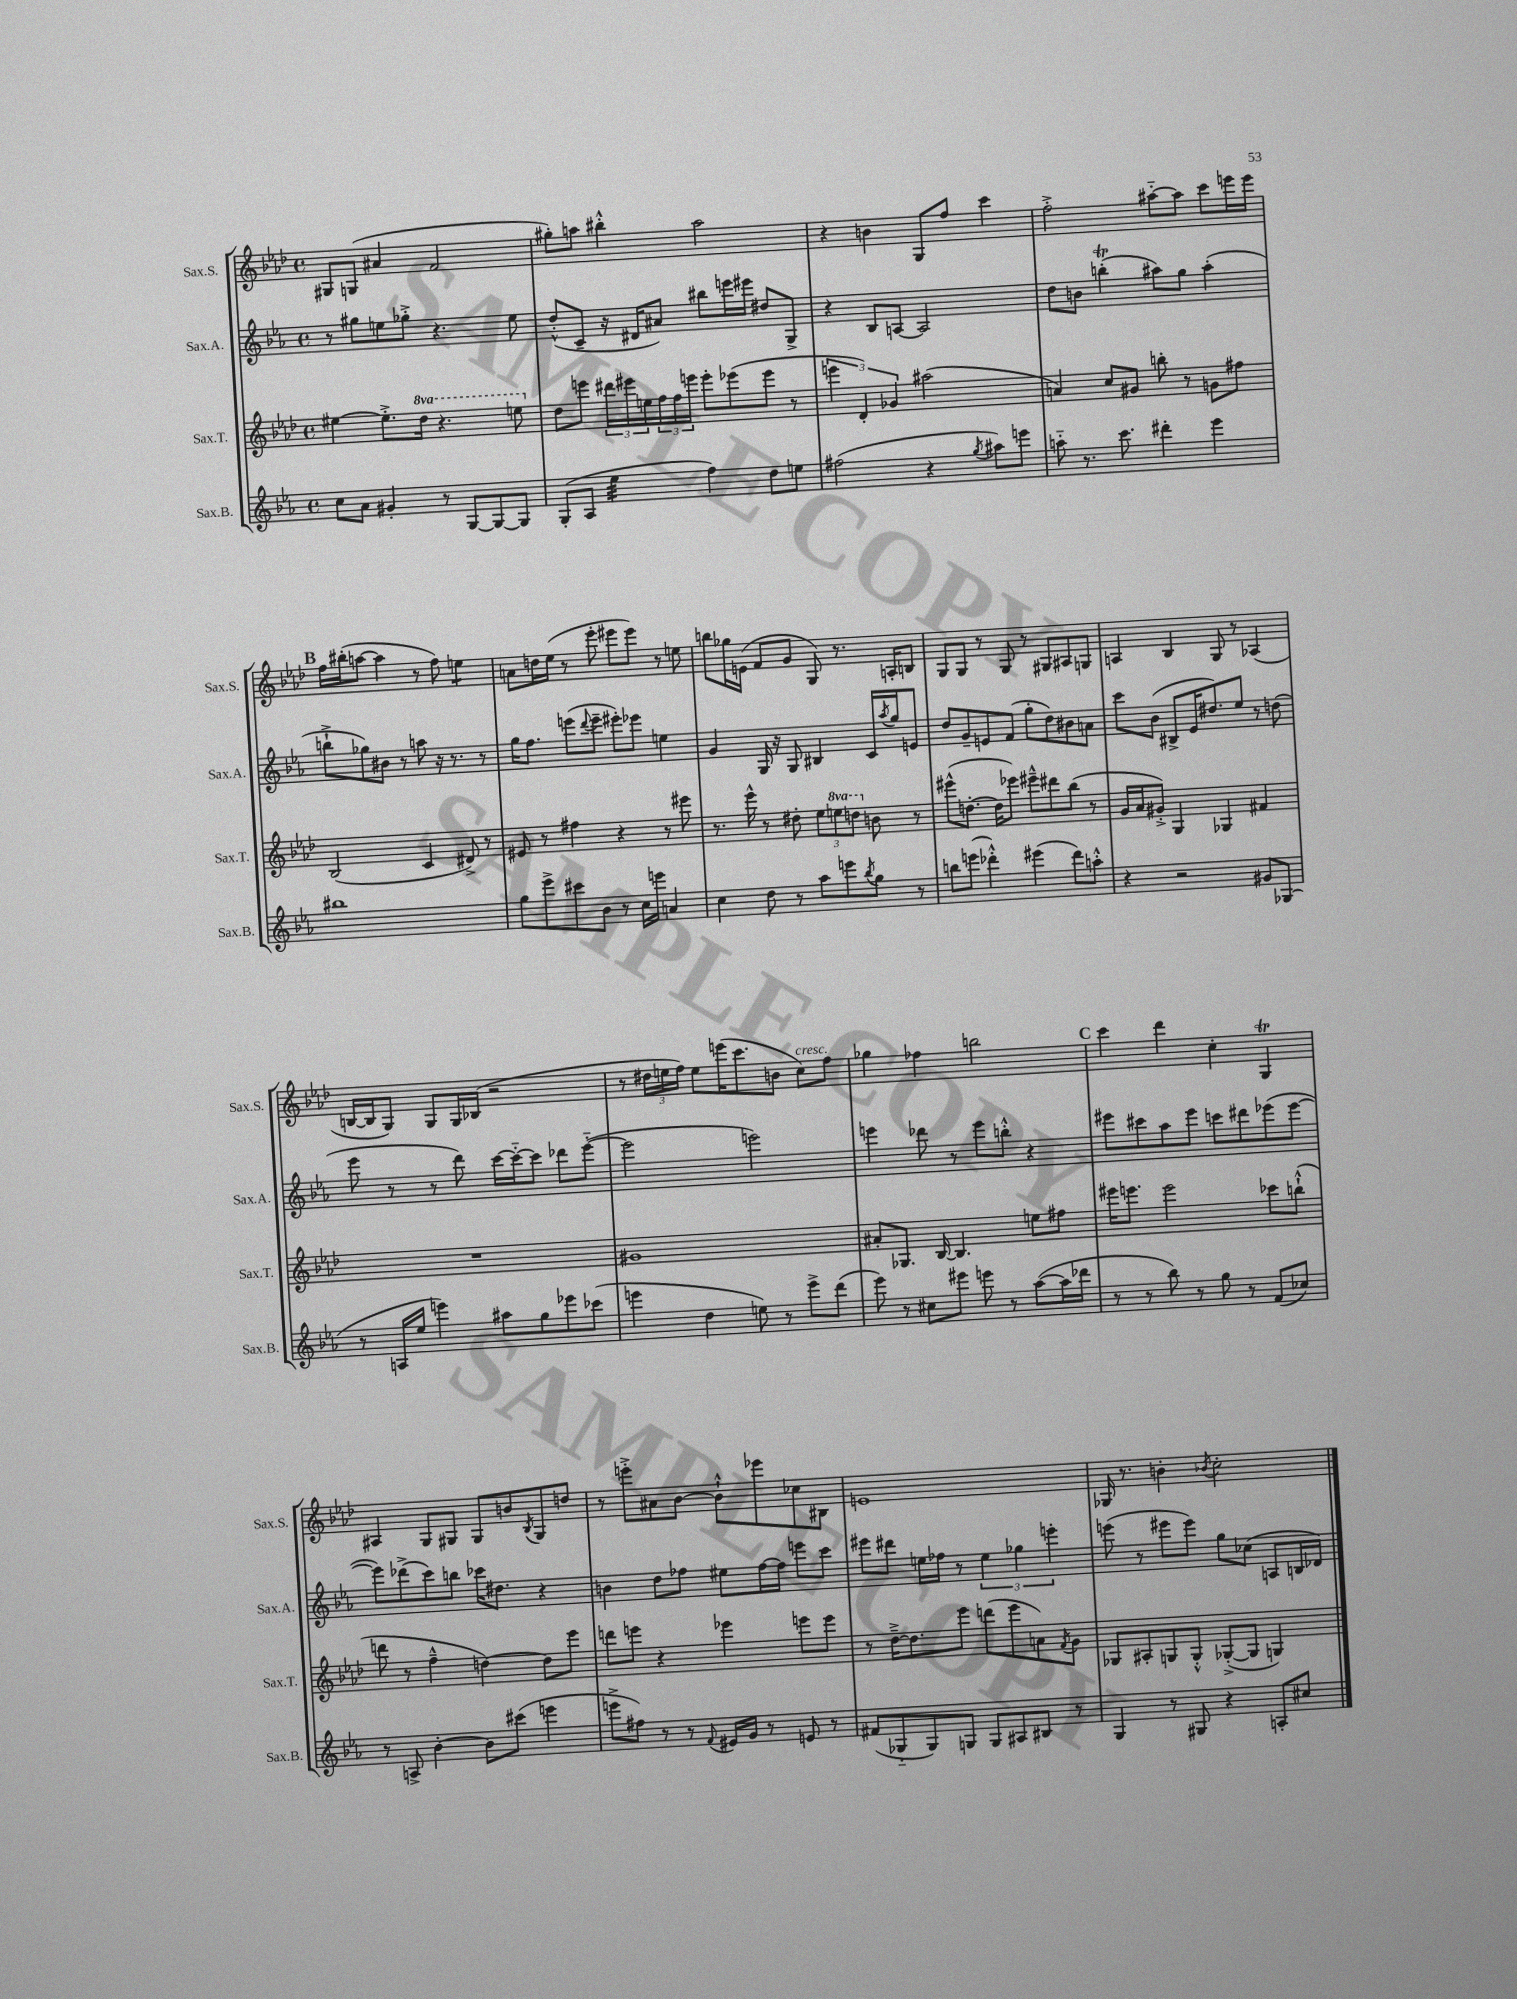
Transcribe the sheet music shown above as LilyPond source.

<<
\new StaffGroup <<
\new Staff = "s0" \with { instrumentName = "Sax.S." shortInstrumentName = "Sax.S." } {
    \clef treble \key aes \major \defaultTimeSignature \time 4/4
    gis8 g8( ais'4 f'2 |
    gis''8-.) a''8 bis''4-.-^ a''2 |
    r4 b'4 g8 f''8 c'''4 |
    f''2-.-> ais''8~-_ ais''8 c'''8 e'''16 e'''16 |
    \mark \markup { \bold "B" } f''16 bis''16-.( a''8~ a''4 r8 f''8) e''4:8 |
    a'8 d''16 ees''16( r8 ees'''8-. eis'''8 eis'''8) r8 e''8 |
    b''8 ges''16 e'16( f'8 g'8 g8) r8. a16-. b8 |
    g8 g8 r8 g8 r8 gis8 ais8 g8 |
    a4 bes4 g8 r8 aes4( |
    b16~ b16 g8) g8 g16 bes16( r2 |
    r8 \tuplet 3/2 { dis''16 e''16 f''16) } e''8 e'''16( c'''8. b'8 c''8^\markup { \italic "cresc." }) f''8 |
    ges''4 fes''4 b''2 |
    \mark \markup { \bold "C" } c'''4 des'''4 c''4-. g4\trill |
    ais4 g8 gis8 gis8 b'8 \acciaccatura { bes8 } gis8 d''8 |
    r8 e'''8-.-> ais'8 bes'8~ bes'8-!-^ ees'''8 ces''8 bis8 |
    e'1 |
    ges16 r8. b'4-. \acciaccatura { bes'8 } c''2-. \bar "|." |
}
\new Staff = "s1" \with { instrumentName = "Sax.A." shortInstrumentName = "Sax.A." } {
    \clef treble \key ees \major \defaultTimeSignature \time 4/4
    r8 gis''8 e''8 ges''8-.-> r4. e''8 |
    d''8-.-^( c'8-- r16 dis'16 ais'8) bis''8 e'''16 eis'''16 dis''8 g8-> |
    r4 bes8 a8~ a2 |
    d''8 b'8 b''4-.\trill( ais''8) g''8 ais''4-.( |
    \mark \markup { \bold "B" } b''8-!-> ges''8) bis'8 r8 a''8 r16 r8. r8 |
    g''16 f''8. e'''8( \appoggiatura { d'''8 } e'''8-- eis'''8-.) ees'''8 e''4 |
    g'4 g16 r16 g8 bis4 c'16 \acciaccatura { aes''8 } g''16 e'8 |
    d''8 g'8-- e'8 f'8( g''8-. d''8) bis'8 a'8 |
    c'''8 bes'8( bis8-> ees'16 dis''8.) ees''8 r8 d''8( |
    ees'''8 r8 r8 d'''8) c'''16~ c'''16~-_ c'''8 des'''8 ees'''8~-_( |
    ees'''2 e'''2) |
    e'''4 des'''8 r8 e'''8 b''8-.-^ r4 |
    \mark \markup { \bold "C" } eis'''8 cis'''8 aes''8 eis'''8 c'''8 dis'''8 ees'''8( ees'''8~ |
    ees'''8) des'''8->( c'''8) b''8 ces'''16 dis''8. r4 |
    b'4 d''8 fes''8 eis''8 fes''16~ fes''16 e'''8 c'''8 |
    eis'''8 dis'''8 e''16 fes''16 r8 \tuplet 3/2 { e''4 ges''4 e'''4-. } |
    e'''8( r8 eis'''8 eis'''8) g''8 ces''8( a8 b16 des'16) \bar "|." |
}
\new Staff = "s2" \with { instrumentName = "Sax.T." shortInstrumentName = "Sax.T." } {
    \clef treble \key aes \major \defaultTimeSignature \time 4/4 \set Staff.ottavationMarkups = #ottavation-simple-ordinals
    eis''4~ eis''8.-.-> \ottava #1 des'''16 r4. e'''8 \ottava #0 |
    des''8 e'''8 \tuplet 3/2 { dis'''16 eis'''16 e''16 } \tuplet 3/2 { f''16 f''16 e'''16 } e'''8-. ees'''8( ees'''8 r8 |
    \tuplet 3/2 { e'''4 des'4-.) ges'4 } ais''2( |
    a'4) c''8 gis'8 b''8-. r8 g'8 fis''8 |
    \mark \markup { \bold "B" } bes2( c'4 dis'8->) r8 |
    eis'8 r8 fis''4 r4 r8 eis'''8 |
    r8. ees'''16-^ r8 dis''8-. \tuplet 3/2 { ees''8 \ottava #1 e'''8 d'''8 \ottava #0 } b'8 r8 |
    eis'''8-^( d''8.~-. d''16 ees'''8) eis'''8---^ dis'''8 bes''8( r8 |
    g'16 aes'16 gis'8-.->) g4 ges4 fis'4 |
    R1 |
    gis'1 |
    ais'8-. ges8. bes16~ bes4. e''8 fis''8 |
    \mark \markup { \bold "C" } eis'''16 e'''8. e'''2 ces'''8 b''8-!-^( |
    d'''8 r8 f''4---^ d''4~) d''8 ees'''8 |
    d'''8 e'''8 r4 ees'''4 e'''8 e'''8 |
    r8 des''16~---> des''8. ees'''8 d'''8( ees'''8 a'8) \acciaccatura { f'8 } g'8 |
    ges8 ais8-. g8 g8-.-^ ges8~-.->( ges8 g4) \bar "|." |
}
\new Staff = "s3" \with { instrumentName = "Sax.B." shortInstrumentName = "Sax.B." } {
    \clef treble \key ees \major \defaultTimeSignature \time 4/4
    c''8 aes'8 gis'4-. r8 g8~ g8~ g8 |
    g8-.( aes8 ees''4:32 f''4) d''8 e''8 |
    fis''2( r4 \acciaccatura { g''8 } ais''8) e'''8 |
    a''8-_ r8. c'''8. dis'''4-. ees'''4 |
    \mark \markup { \bold "B" } bis''1 |
    g''8 ees'''8-> cis'''8 bes'8 r8 c''16 e'''16 a'4 |
    c''4 d''8 r8 aes''8 e'''8 \acciaccatura { bes''8 } g''8 r8 |
    b''8 e'''8( des'''4-.-^) eis'''4( des'''8) a''8-.-^ |
    r4 r2 gis'8 ges8( |
    r8 a16 ees''16 e'''4) ais''8 g''8 ees'''8 ces'''8( |
    e'''4 d''4 e''8) r8 e'''8-> d'''8( |
    ees'''8) r8 cis''8 eis'''8 e'''8 r8 aes''8~( aes''16 des'''16 |
    \mark \markup { \bold "C" } r8 r8 bes''8) r8 g''8 r8 f'8( ces''8) |
    r8 a8-> bes'4~-. bes'8 cis'''8( e'''4 |
    e'''8-> fis''8) r8 r8 \appoggiatura { f'8 } eis'16 g'16 r8 e'8 r8 |
    fis'8( ges8-_ ges8) g8 g8 ais8 bis8 r8 |
    g4 r8 gis8 r4 a8-. cis''8 \bar "|." |
}
>>
>>
\layout { \context { \Score \remove "Bar_number_engraver" } }
